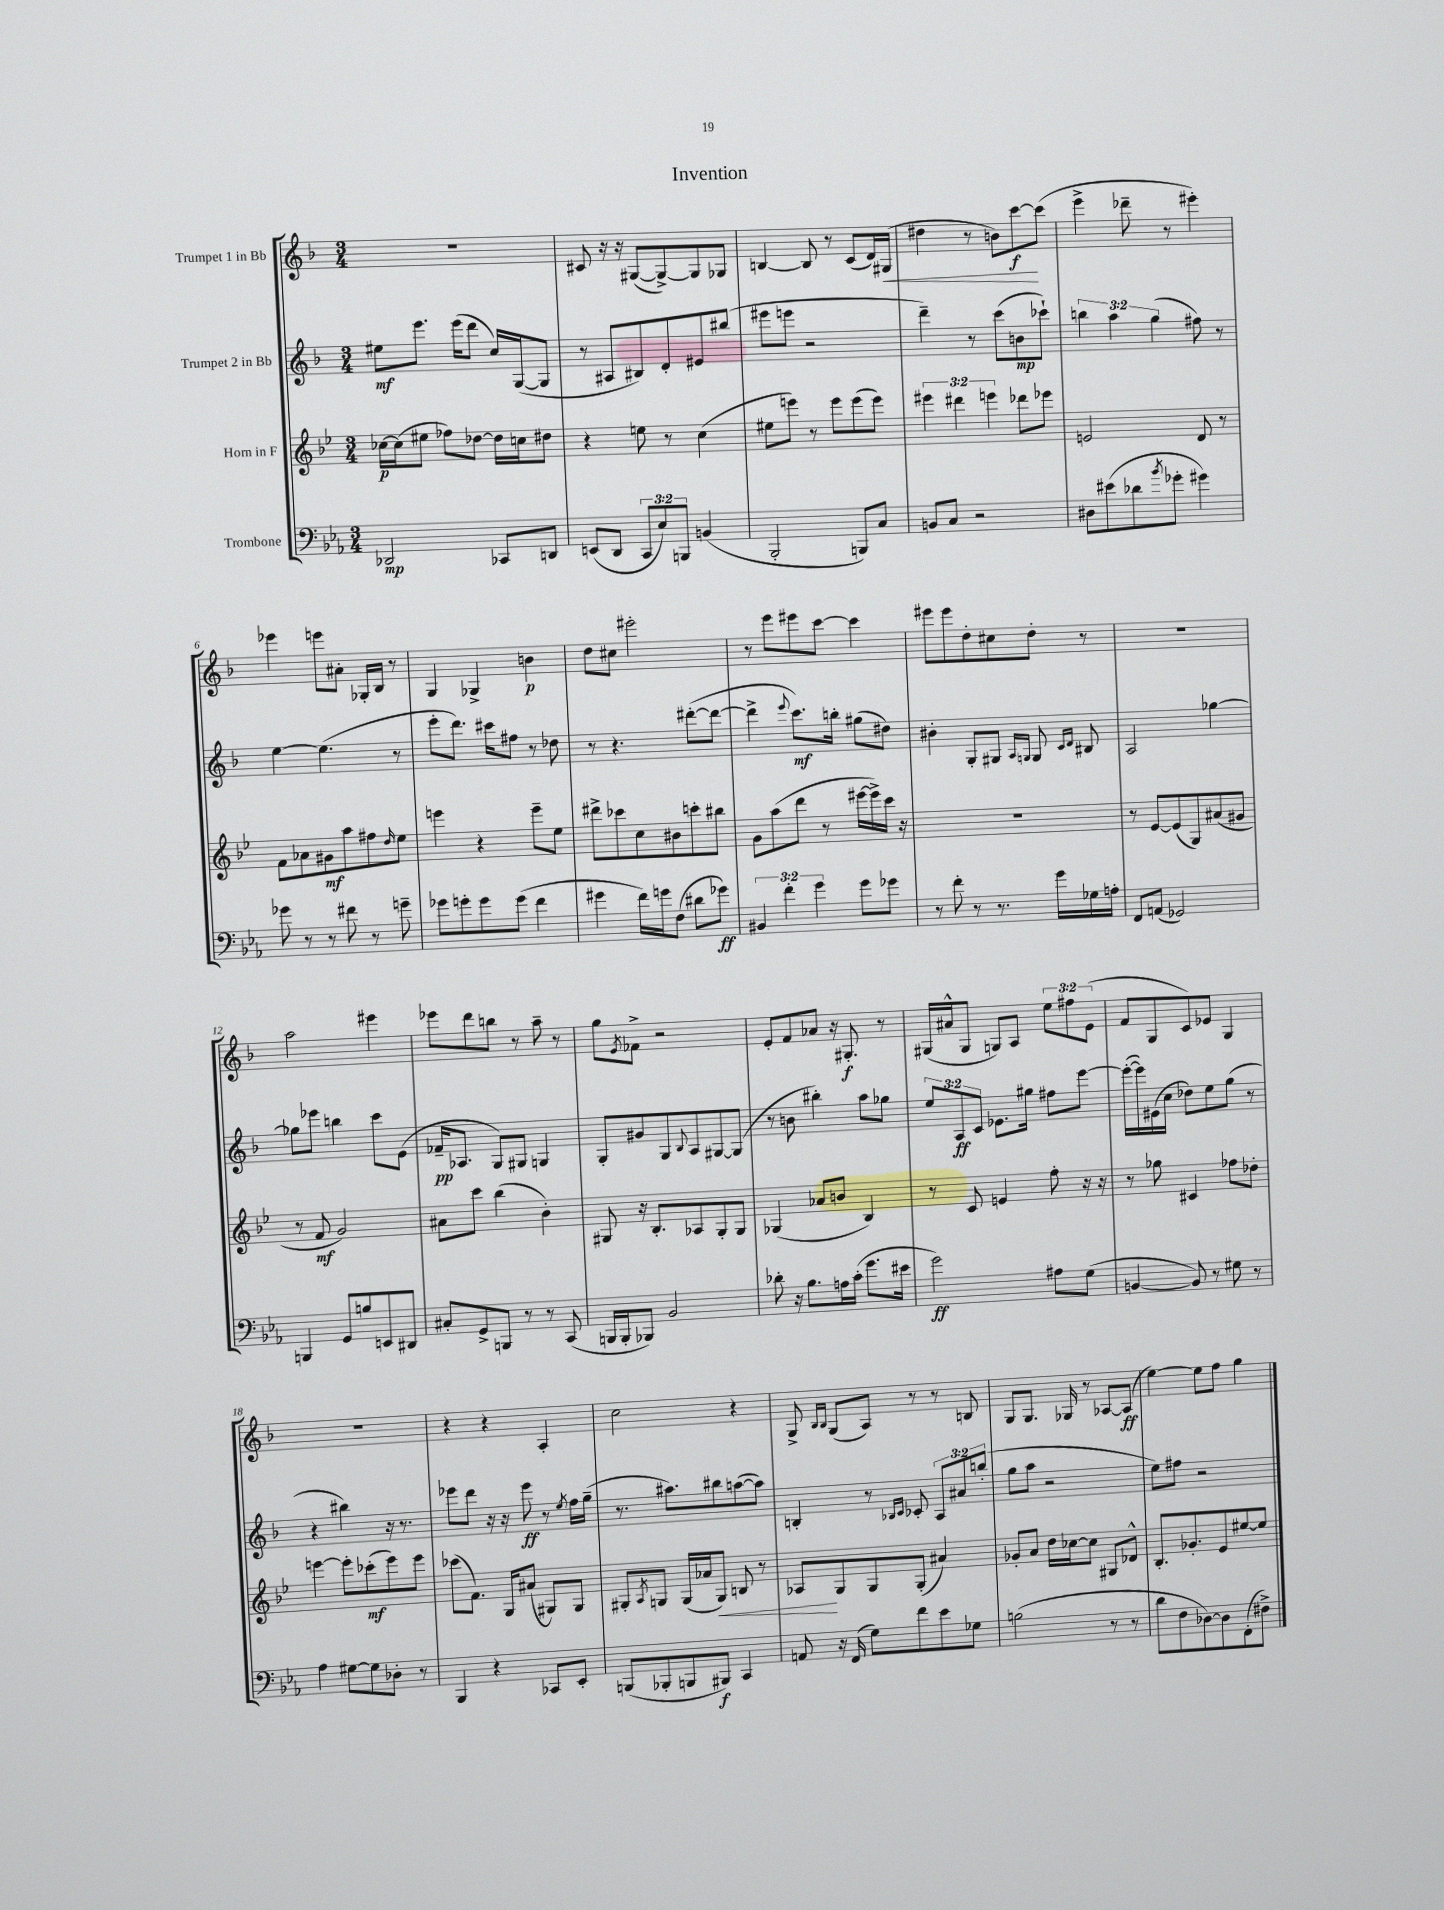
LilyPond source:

\header { title = "Invention" }
<<
\new StaffGroup <<
\new Staff = "s0" \with { instrumentName = "Trumpet 1 in Bb" } {
    \clef treble \key f \major \numericTimeSignature \time 3/4 \override Staff.TupletNumber.text = #tuplet-number::calc-fraction-text
    R2. |
    cis'8 r16 r16 gis8~( gis8~->) gis8 ges8 |
    b4~ b8 r8 c'8( d'16) gis16\<( |
    dis''4 r8 b'8) c'''8~\f\! c'''8( |
    e'''4-> des'''8-- r8 eis'''4-.) |
    ees'''4 e'''8 ais'8-. ges16-. bes16 r8 |
    g4 ges4-> b'4\p |
    d''8 cis''8 eis'''2-. |
    r8 e'''8 eis'''8 c'''8~ c'''4 |
    eis'''8 eis'''8 d''8-. cis''8 d''8-. r8 |
    R2. |
    a''2 eis'''4 |
    ees'''8 d'''8 b''8 r8 a''8-- r8 |
    g''8 \acciaccatura { e'8 } fes'8-> r2 |
    e'8-. f'8 aes'8 r16 gis8.-.\f r8 |
    gis16( ais'16-^ gis8 g8) a8 \tuplet 3/2 { e''8 fis''8 e'8( } |
    f'8 g8 c'8) ees'8 g4 |
    R2. |
    r4 r4 a4-. |
    c''2 r4 |
    g8-> \grace { bes16 bes16 } g8( a8) r8 r8 b8 |
    g8 g8. ges16 r8 aes8~ aes8\ff( |
    e''4~) e''8 f''8 g''4 \bar "|." |
}
\new Staff = "s1" \with { instrumentName = "Trumpet 2 in Bb" } {
    \clef treble \key f \major \numericTimeSignature \time 3/4 \override Staff.TupletNumber.text = #tuplet-number::calc-fraction-text
    eis''8\mf e'''8. e'''16( d'''8 c''16) g16~( g8 |
    r8 ais8 bis8) d'8-. eis'8 bis''8( |
    eis'''8 e'''8 r2 |
    d'''4--) r8 c'''8( b'8\mp ces'''8-!) |
    \tuplet 3/2 { b''4 a''4 g''4( } fis''8) r8 |
    e''4~ e''4.( r8 |
    e'''8-. d'''8.) cis'''16 fis''8 r8 des''8 |
    r8 r4. dis'''8~-.( dis'''8~ |
    dis'''4-> \appoggiatura { e'''8 } c'''8.\mf) b''16-. gis''8( dis''8) |
    bis'4-. g8-. gis8 \grace { a16 g16 } g8 \grace { c'16 d'16 } bis8 |
    a2 ges''4~ |
    ges''8 ees'''8 b''4 c'''8 e'8( |
    fes'16--\pp aes8. g8) gis8 g4 |
    g8-. gis'8 g8 \appoggiatura { bes8 } a8 gis8~ gis8( |
    r8 b'8 bis''4-.) a''8 ges''8 |
    \tuplet 3/2 { e''8 a8\ff c'8 } ees'8. gis''16 fis''8 e'''8~ |
    e'''16~-.( e'''16) eis'16( c''16 des''8) e''8 g''8( r8 |
    r4 bis''4) r16 r8. |
    ees'''8 d'''8 r16 r16 ees'''8\ff r8 \acciaccatura { e''8 } f''16 g''16--( |
    r8. ais''8.) bis''8 a''8~( a''8) |
    b4-. r8 \grace { bes16 c'16 } ces'8-. \tuplet 3/2 { a8 ais'8 b''8-.( } |
    g''8 a''8 r2 |
    e''8) fis''8 r2 \bar "|." |
}
\new Staff = "s2" \with { instrumentName = "Horn in F" } {
    \clef treble \key bes \major \numericTimeSignature \time 3/4 \override Staff.TupletNumber.text = #tuplet-number::calc-fraction-text
    ces''16~\p ces''16( eis''8 fes''8) des''8~ des''16 c''16 dis''8 |
    r4 e''8 r8 c''4( |
    eis''8 e'''8) r8 e'''8 e'''8( e'''8) |
    \tuplet 3/2 { eis'''4 dis'''4 e'''4 } des'''8 ees'''8 |
    e'2 d'8 r8 |
    f'8 aes'8 gis'8\mf a''8 fis''8 \grace { d''16 } ees''8 |
    e'''4 r4 e'''8-- ees''8 |
    dis'''8-> ces'''8 c''8 bis'8 c'''8-. bis''8 |
    g'8 a''8( d'''8 r8 eis'''16~ eis'''16->) c'''16 r16 |
    R2. |
    r8 ees'8~ ees'8( g8) ais'8( gis'8 |
    r8 f'8\mf g'2) |
    ais'8 c'''8 bes''4( bes'4-.) |
    gis8 r16 bes8.-. aes8 gis8-. gis8 |
    ges4( aes'8 b'8 bes4) |
    r8 c'8 e'4 f''8-. r16 r16 |
    r8 ges''8 cis'4 fes''8 des''8-. |
    e'''4~ e'''8-. ces'''8-.\mf( e'''8) e'''8 |
    ces'''8( f'8.) g16 ais'8( gis8) gis8 |
    gis8-. \acciaccatura { a8 } g8 g16( aes'16 g8\<) b8 r8 |
    aes8\! g8 g8 g8-.( ais'4) |
    ges'8-. a'8 d''16 ces''16~ ces''8 gis8 des'8-^ |
    bes8.-. ges'8.-. ees'8 eis''8~ eis''8 \bar "|." |
}
\new Staff = "s3" \with { instrumentName = "Trombone" } {
    \clef bass \key ees \major \numericTimeSignature \time 3/4 \override Staff.TupletNumber.text = #tuplet-number::calc-fraction-text
    des,2\mp ces,8 d,8 |
    e,8( d,8 \tuplet 3/2 { c,8 ees8) b,,8 } b,4( |
    bes,,2-. b,,8) c8 |
    b,8 c8 r2 |
    dis8 eis'8( des'8 \acciaccatura { bes'8 } ges'8-. gis'4) |
    ges'8 r8 r8 fis'8 r8 g'8-- |
    ges'8 g'8-. g'8 g'8( f'4 |
    gis'4 f'16) g'16 f8( dis'8 ges'8\ff) |
    \tuplet 3/2 { bis,4 f'4-. g'4 } g'8 ges'8 |
    r8 f'8-. r8 r8. g'16 ges16 a16-. |
    f,8 a,8( ges,2) |
    b,,4 g,8 b8 e,8 dis,8 |
    cis8-. g,8-> b,,8 r8 r8 c,8( |
    b,,16 b,,16-. bes,,8) bes,2 |
    des'8-. r16 bes8. a16 c'16-.( g'8. eis'16 |
    g'2\ff) ais8 g8( |
    b,4~ b,8) r8 gis8 r8 |
    aes4 gis8~ gis8 des8-. r8 |
    bes,,4 r4 ces,8 ees,8-. |
    b,,8( bes,,8-. b,,8 bis,,8\f) c,4 |
    a,8 r16 f,16( g8) f'8 ees'8 ges8 |
    b2( r8 r8 |
    d'8 f8 des8~) des8 f,8-.( fis8->) \bar "|." |
}
>>
>>
